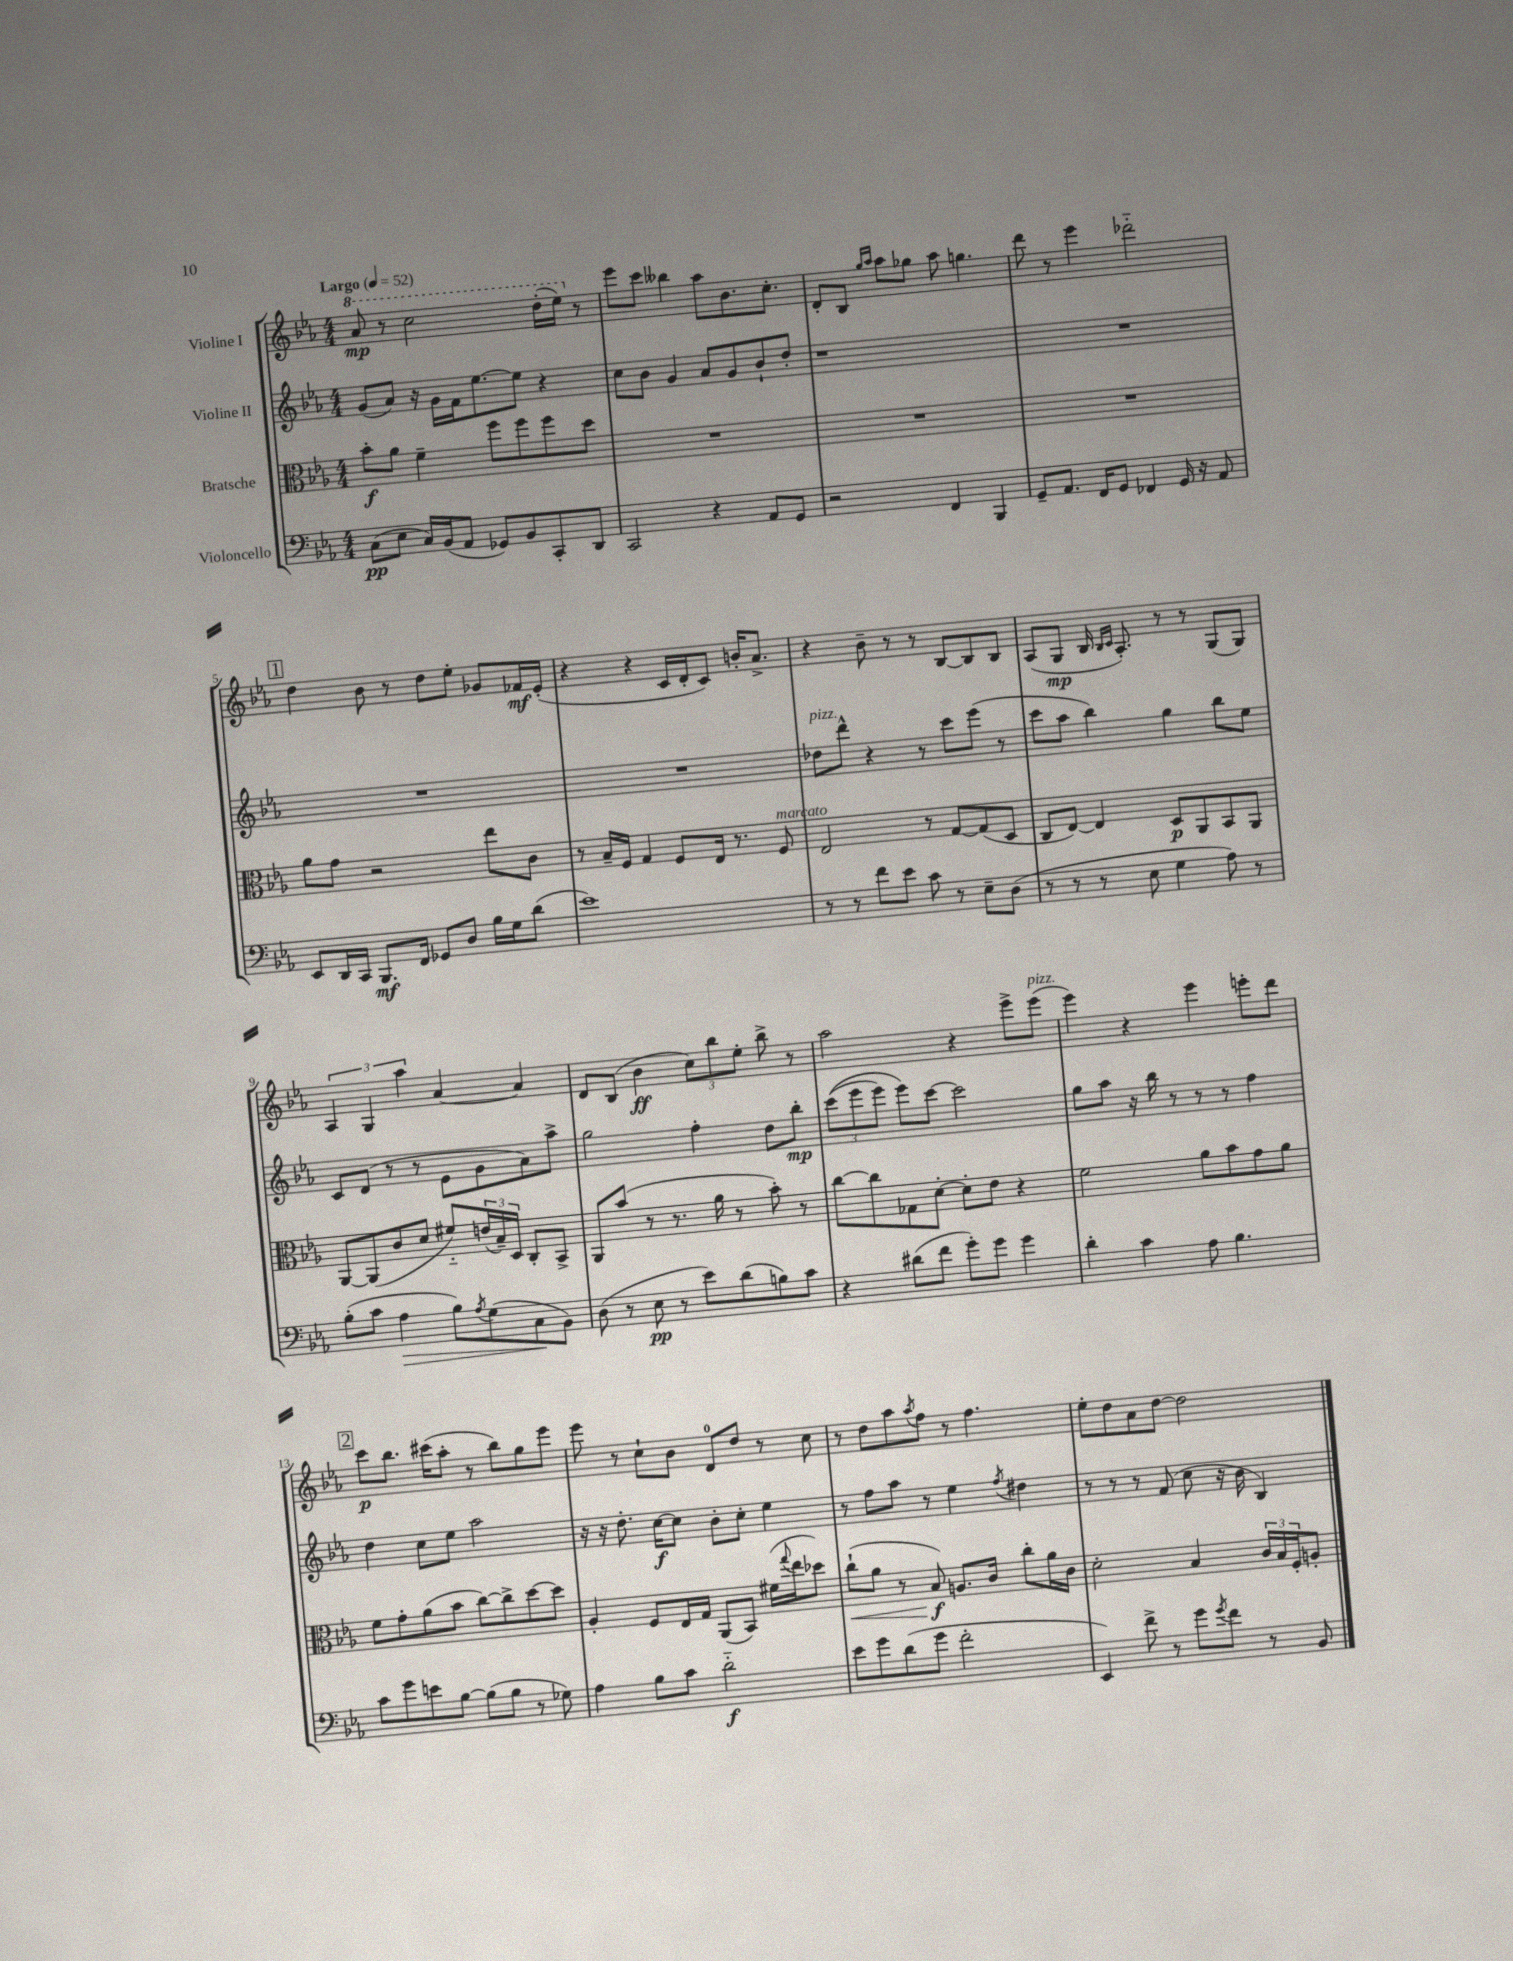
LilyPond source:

<<
\new StaffGroup <<
\new Staff = "s0" \with { instrumentName = "Violine I" } {
    \clef treble \key ees \major \numericTimeSignature \time 4/4 \tempo "Largo" 4 = 52
    \ottava #1 aes''8\mp r8 c'''2 d'''16-.( ees'''16) \ottava #0 r8 |
    ees'''8 c'''8 beses''4 aes''8 bes'8. c''8.-. |
    d'8-. bes8 \grace { g''16 aes''16 } aes''8 ges''8 aes''8 g''4. |
    d'''8 r8 ees'''4 des'''2-_ |
    \mark \markup { \box "1" } d''4 bes'8 r8 d''8 ees''8-. ges'8 fes'16\mf ees'16-.( |
    r4 r4 c'16 d'16-. c'8) b'16-. aes'8.-> |
    r4 bes'8-- r8 r8 bes8~ bes8 bes8 |
    aes8( g8\mp bes16 \grace { bes16 c'16 } aes8.-.) r8 r8 g8( g8) |
    \tuplet 3/2 { aes4 g4 aes''4 } aes'4~ aes'4 |
    d'8 bes8( bes'4\ff \tuplet 3/2 { c''8) bes''8 ees''8-. } bes''8-> r8 |
    aes''2 r4 ees'''8-> ees'''8^\markup { \italic "pizz." }( |
    ees'''4) r4 ees'''4 e'''8-. d'''8 |
    \mark \markup { \box "2" } c'''8\p bes''8. cis'''16( aes''8-. r8 bes''8) g''8 ees'''8 |
    ees'''8 r8 c''8-! bes'8 d'8-0 d''8 r8 c''8 |
    r8 d''8 aes''8 \acciaccatura { aes''8 } f''8 r8 f''4. |
    ees''8-. d''8 aes'8 d''8~ d''2 \bar "|." |
}
\new Staff = "s1" \with { instrumentName = "Violine II" } {
    \clef treble \key ees \major \numericTimeSignature \time 4/4
    g'8( aes'8) r16 g'16 f'16 ees''8.~ ees''8 r4 |
    c''8 bes'8 g'4 aes'8 g'8 bes'8-! d''8-. |
    r1 |
    R1 |
    \mark \markup { \box "1" } R1 |
    R1 |
    des''8^\markup { \italic "pizz." } d'''8-^ r4 r8 c'''8 ees'''8( r8 |
    c'''8 aes''8 bes''4) g''4 bes''8 ees''8 |
    c'8 d'8( r8 r8 ees'8 g'8 aes'8) aes''8-> |
    g''2 f''4-. d''8 bes''8-.\mp |
    \tuplet 3/2 { c'''8(\( ees'''8 ees'''8) } ees'''8\) c'''8~ c'''2 |
    g''8 aes''8 r16 bes''16 r8 r8 r8 f''4 |
    \mark \markup { \box "2" } d''4 c''8 ees''8 aes''2 |
    r16 r16 d''8.-. c''16~\f c''8 bes'8-. c''8-. ees''4 |
    r8 f''8 aes''8 r8 ees''4 \acciaccatura { f''8 } dis''4 |
    r8 r8 r8 f'8( c''8 r16 bes'16 bes4) \bar "|." |
}
\new Staff = "s2" \with { instrumentName = "Bratsche" } {
    \clef alto \key ees \major \numericTimeSignature \time 4/4
    bes'8-.\f aes'8 f'4-- f''8 f''8 f''8 d''8 |
    R1 |
    R1 |
    R1 |
    \mark \markup { \box "1" } aes'8 g'8 r2 ees''8 c'8 |
    r8 bes16-- f16 g4 f8 ees16 r8. f8^\markup { \italic "marcato" } |
    ees2 r8 g8~ g8( d8 |
    c8 ees8~) ees4 d8\p aes,8 bes,8 aes,8 |
    aes,8~ aes,8( c'8 d'8 fis'8-_) \tuplet 3/2 { e'16( bes16--) d16 } c8-. bes,8-> |
    aes,8 bes'8( r8 r8. aes'16 r8 bes'8-.) r8 |
    c''8~ c''8 ges8 d'8~-. d'8-. ees'8 r4 |
    f'2 aes'8 bes'8 g'8 aes'8 |
    \mark \markup { \box "2" } f'8 g'8-. aes'8( bes'8 c''8~) c''8-> d''8~ d''8 |
    aes4-. f8 ees16 g16 aes,8( bes,8) fis'16( \appoggiatura { g''8 } ees''16 des''8) |
    c''8-!\<( aes'8 r8 bes8\f\!) a8. c'16 c''8-. aes'16 c'16 |
    d'2-. bes4 \tuplet 3/2 { c'16 bes16 f16-. } a8-. \bar "|." |
}
\new Staff = "s3" \with { instrumentName = "Violoncello" } {
    \clef bass \key ees \major \numericTimeSignature \time 4/4
    c8\pp( ees8 c16) bes,16( aes,8 ges,8) bes,8 c,8-. d,8 |
    c,2 r4 aes,8 g,8 |
    r2 f,4 bes,,4 |
    g,8-- aes,8. f,16 g,8 fes,4 g,16 r16 aes,8 |
    \mark \markup { \box "1" } ees,8 d,16 c,16 bes,,8.\mf f,16 ges,8 d8 bes16 g16 d'8( |
    ees'1) |
    r8 r8 f'8 ees'8 c'8 r8 ees8-- d8( |
    r8 r8 r8 ees8 g4 aes8) r8 |
    bes8-.( c'8 aes4\> bes8) \acciaccatura { aes8 } g8( c8\! bes,8) |
    d8( r8 ees8\pp r8 ees'8) d'8( b8) c'8 |
    r4 dis'8( f'8 g'8-.) g'8 g'4 |
    d'4-. c'4 aes8 bes4. |
    \mark \markup { \box "2" } c'8 g'8 e'8 bes8~ bes8( bes8 r8 ges8) |
    aes4 bes8 c'8 d'2-_\f |
    ees'8 g'8 d'8( g'8 f'2-. |
    ees,4) f'8-> r8 g'8 \acciaccatura { g'8 } f'8 r8 bes,8 \bar "|." |
}
>>
>>
